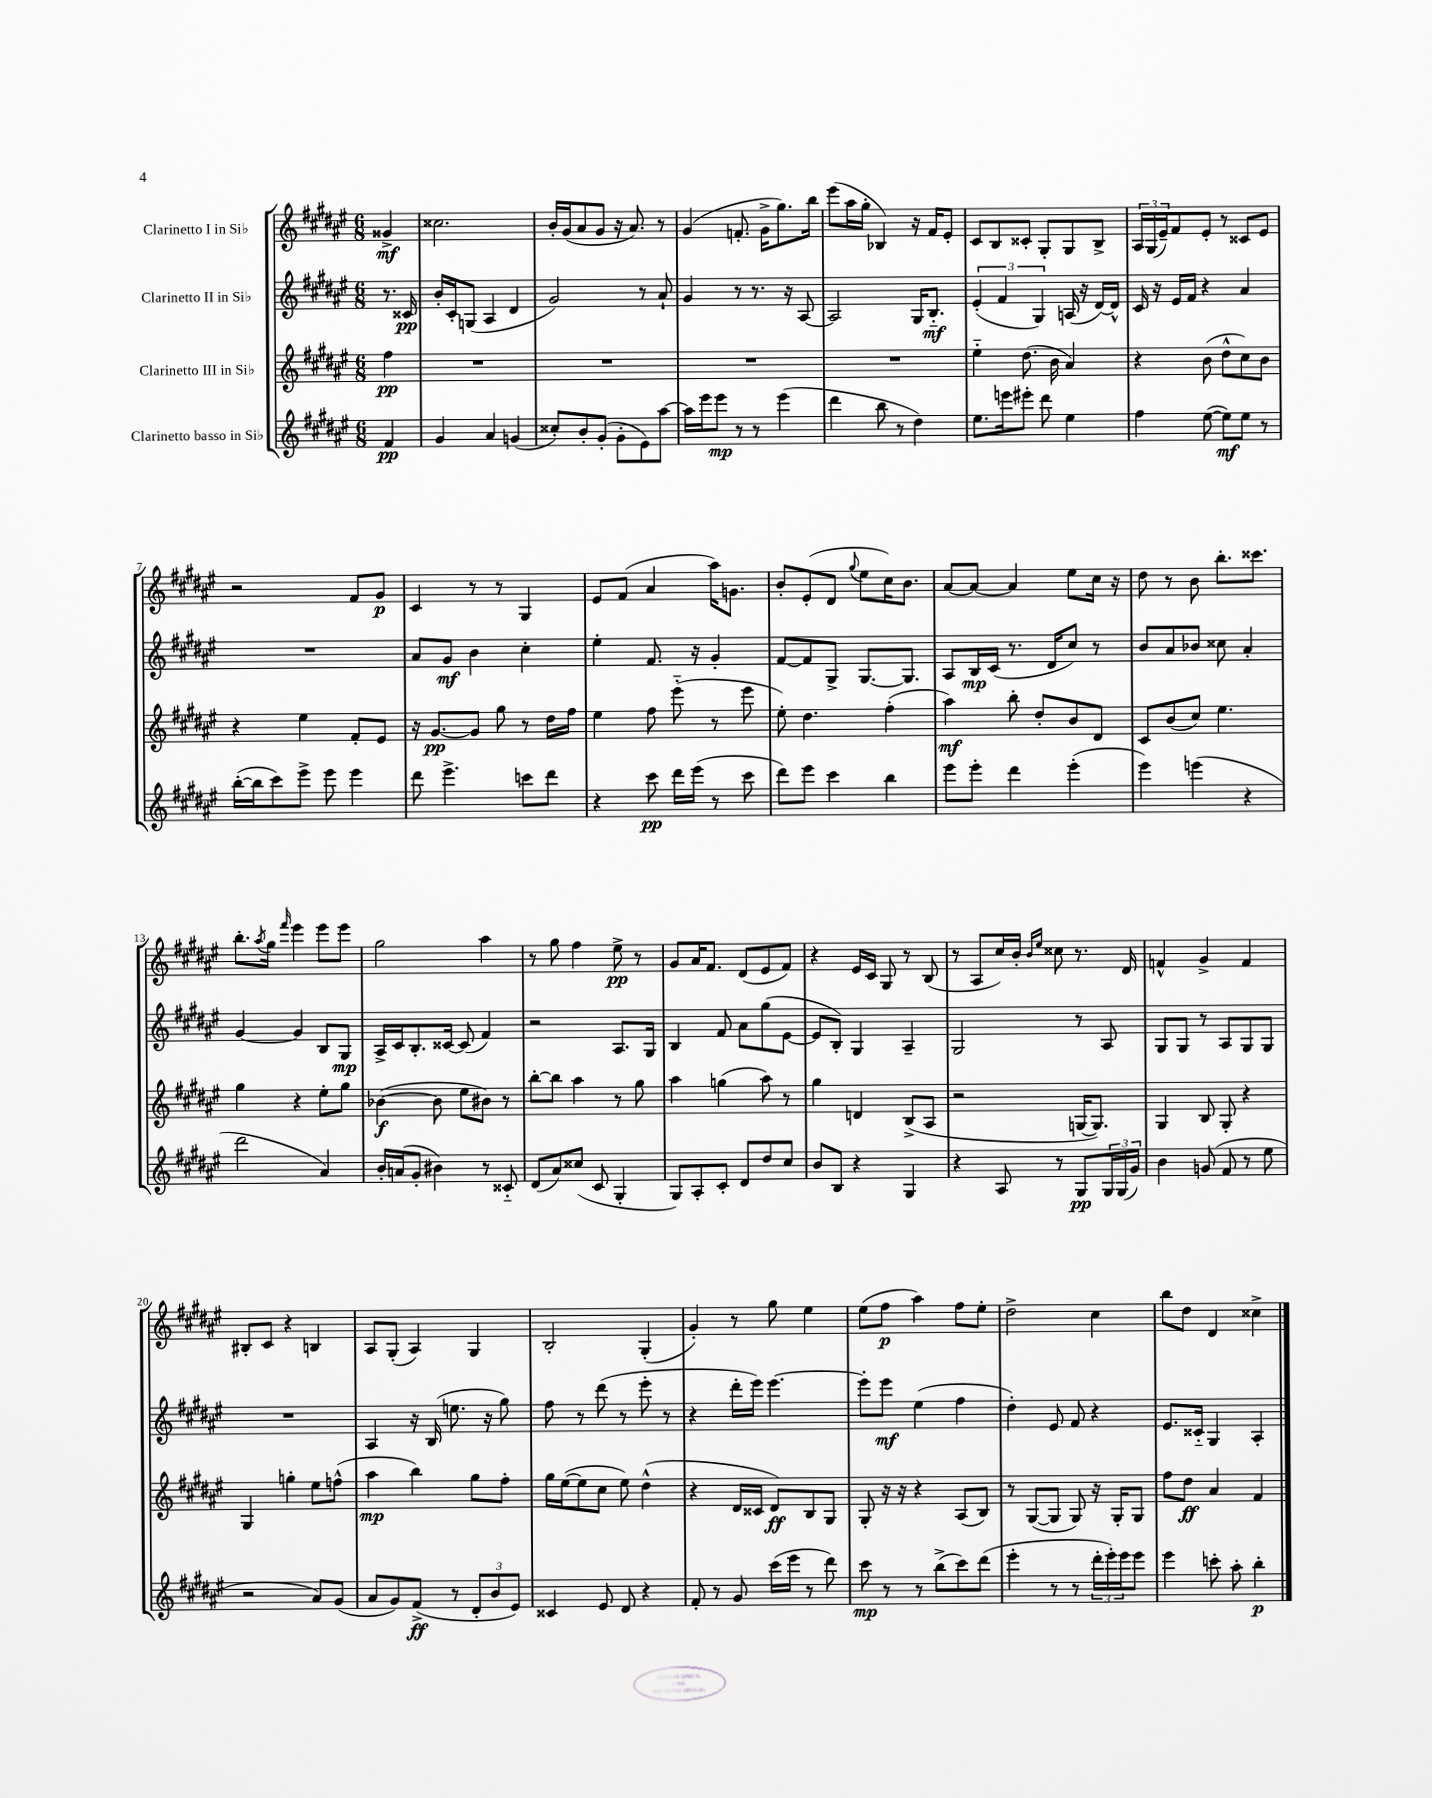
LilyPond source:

<<
\new StaffGroup <<
\new Staff = "s0" \with { instrumentName = "Clarinetto I in Sib" } {
    \clef treble \key fis \major \numericTimeSignature \time 6/8 \partial 4
    gisis'4->\mf |
    cisis''2. |
    b'16-. gis'16( ais'8 gis'8 r16 ais'8.) r8 |
    gis'4( f'8.-. gis'16-> gis''8.) b''16 |
    eis'''8( ais''16 gis''16-. bes4) r16 fis'16 eis'8-. |
    cis'8 b8 cisis'8-. gis8-. gis8 b8-> |
    \tuplet 3/2 { ais16 gis16( eis'16--) } fis'8 eis'8-. r8 cisis'8 eis'8 |
    r2 fis'8 gis'8\p |
    cis'4 r8 r8 gis4 |
    eis'8 fis'8( ais'4 ais''16) g'8. |
    b'8-. eis'8-.( dis'8 \appoggiatura { gis''8 } eis''8 cis''16) b'8. |
    ais'8~ ais'8~ ais'4 eis''8 cis''16 r16 |
    dis''8 r8 b'8 b''8.-. cisis'''8. |
    b''8.-. \acciaccatura { ais''8 } gis''16 \grace { fis'''16 } eis'''4 eis'''8 eis'''8 |
    gis''2 ais''4 |
    r8 gis''8 fis''4 eis''8->\pp r8 |
    gis'8 ais'16 fis'8. dis'8( eis'8 fis'8) |
    r4 eis'16 cis'16 gis8 r8 b8( |
    r8 ais8 cis''16) b'16-. \grace { b'16 eis''16 } cisis''8 r8. dis'16 |
    f'4-^ gis'4-> f'4 |
    bis8-. cis'8 r4 b4 |
    ais8 gis8-.( ais4) gis4 |
    b2-. gis4-.( |
    gis'4-.) r8 gis''8 eis''4 |
    eis''8( fis''8\p ais''4) fis''8 eis''8-. |
    dis''2-> cis''4 |
    b''8 dis''8 dis'4 cisis''4-> \bar "|." |
}
\new Staff = "s1" \with { instrumentName = "Clarinetto II in Sib" } {
    \clef treble \key fis \major \numericTimeSignature \time 6/8 \partial 4
    r8. cisis'16\pp |
    b'16-. cis'16-. g8( ais4 dis'4 |
    gis'2) r8 ais'8-! |
    gis'4 r8 r8. r16 ais8~ |
    ais2 gis16 b8.-_\mf |
    \tuplet 3/2 { eis'4-.( fis'4 gis4) } a16( r16 dis'16~) dis'16-^ |
    cis'16 r16 eis'16 fis'16 r4 ais'4 |
    R2. |
    ais'8 gis'8\mf b'4 cis''4-. |
    eis''4-. fis'8. r16 gis'4-. |
    fis'8~ fis'8 gis8-> gis8.~ gis8. |
    ais8 b16\mp cis'16( r8. dis'16 cis''8) r8 |
    b'8 ais'8 bes'8 cisis''8 ais'4-. |
    gis'4~ gis'4 b8 gis8\mp |
    ais16-> cis'16 b8.-. cisis'16~ cisis'8( fis'4) |
    r2 ais8. gis16 |
    b4 fis'8 ais'8 gis''8( eis'8~ |
    eis'8 b8-.) gis4 ais4-- |
    gis2 r8 ais8 |
    gis8 gis8 r8 ais8 gis8 gis8 |
    R2. |
    ais4 r16 b16( e''8. r16 gis''8) |
    fis''8 r8 dis'''8( r8 eis'''8-. r8 |
    r4 dis'''16-. eis'''16) eis'''4.~ |
    eis'''8-. eis'''8\mf eis''4( fis''4 |
    dis''4-.) eis'8 fis'8 r4 |
    eis'8. cisis'16-_ gis4 ais4-. \bar "|." |
}
\new Staff = "s2" \with { instrumentName = "Clarinetto III in Sib" } {
    \clef treble \key fis \major \numericTimeSignature \time 6/8 \partial 4
    fis''4\pp |
    R2. |
    R2. |
    R2. |
    R2. |
    eis''4-_ dis''8.( b'16 ais'4) |
    r4 b'8( dis''8-^ cis''8) b'8 |
    r4 eis''4 fis'8-. eis'8 |
    r16 gis'8.~\pp gis'8 gis''8 r8 dis''16 fis''16 |
    eis''4 fis''8 eis'''8-_( r8 eis'''8 |
    eis''8-.) dis''4. fis''4-.( |
    ais''4\mf) b''8-. dis''8-. b'8 dis'8 |
    cis'8 b'8( cis''8) eis''4. |
    gis''4 r4 eis''8-. gis''8 |
    bes'4~\f( bes'8 eis''8 bis'8) r8 |
    b''8~-. b''8 ais''4 r8 gis''8 |
    ais''4 g''4( ais''8) r8 |
    gis''4 d'4 b8->( ais8 |
    r2 g16~ g8.) |
    gis4 b8 gis8-. r4 |
    gis4 g''4-. eis''8 f''8-^( |
    ais''4\mp b''4) gis''8 fis''8-. |
    gis''16 eis''16~( eis''8 cis''8 eis''8) dis''4-^( |
    r4 dis'16 cisis'16 dis'8\ff) b8 gis8 |
    gis8-. r16 r16 r4 ais8( b8) |
    r8 gis8~( gis8 gis8) r16 gis16-. gis8 |
    fis''8 dis''8\ff ais'4 fis'4 \bar "|." |
}
\new Staff = "s3" \with { instrumentName = "Clarinetto basso in Sib" } {
    \clef treble \key fis \major \numericTimeSignature \time 6/8 \partial 4
    fis'4\pp |
    gis'4 ais'4 g'4( |
    cisis''8-.) b'8-. gis'8-.( gis'8-. eis'8) ais''8~ |
    ais''16 eis'''16 eis'''8\mp r8 r8 eis'''4( |
    dis'''4 b''8 r8 dis''4) |
    eis''8. e'''16 eis'''8-. dis'''8 eis''4 |
    fis''4 eis''8~( eis''8\mf) eis''8 r8 |
    b''16~-.( b''16 cis'''8) eis'''8-> eis'''8 eis'''4 |
    dis'''8 eis'''4.-> c'''8 dis'''8 |
    r4 cis'''8\pp dis'''16 eis'''16( r8 cis'''8 |
    dis'''8) eis'''8 cis'''4 b''4 |
    eis'''8 eis'''8-. dis'''4 eis'''4-.( |
    eis'''4) e'''4( r4 |
    dis'''2 ais'4) |
    b'16-. a'16( gis'8-. bis'4) r8 cisis'8-_ |
    dis'8( ais'8) cisis''8( cis'8 gis4-. |
    gis8) ais8-. cis'8-. dis'8 dis''8 cis''8 |
    b'8 b8 r4 gis4 |
    r4 ais8 r8 gis8\pp \tuplet 3/2 { gis16 gis16( gis'16) } |
    b'4 g'8( fis'8 r8 eis''8 |
    r2 ais'8) gis'8( |
    ais'8 gis'8) fis'8->\ff( r8 \tuplet 3/2 { dis'8-. b'8 eis'8) } |
    cisis'4 eis'8 dis'8 r4 |
    fis'8-. r8 gis'8 cis'''16( eis'''16 r8 dis'''8) |
    cis'''8\mp r8 r8 b''8->( cis'''8) dis'''8( |
    eis'''4-. r8 r8 \tuplet 3/2 { dis'''16-. eis'''16-.) eis'''16 } eis'''8 |
    eis'''4 c'''8-. ais''8-. b''4-.\p \bar "|." |
}
>>
>>
